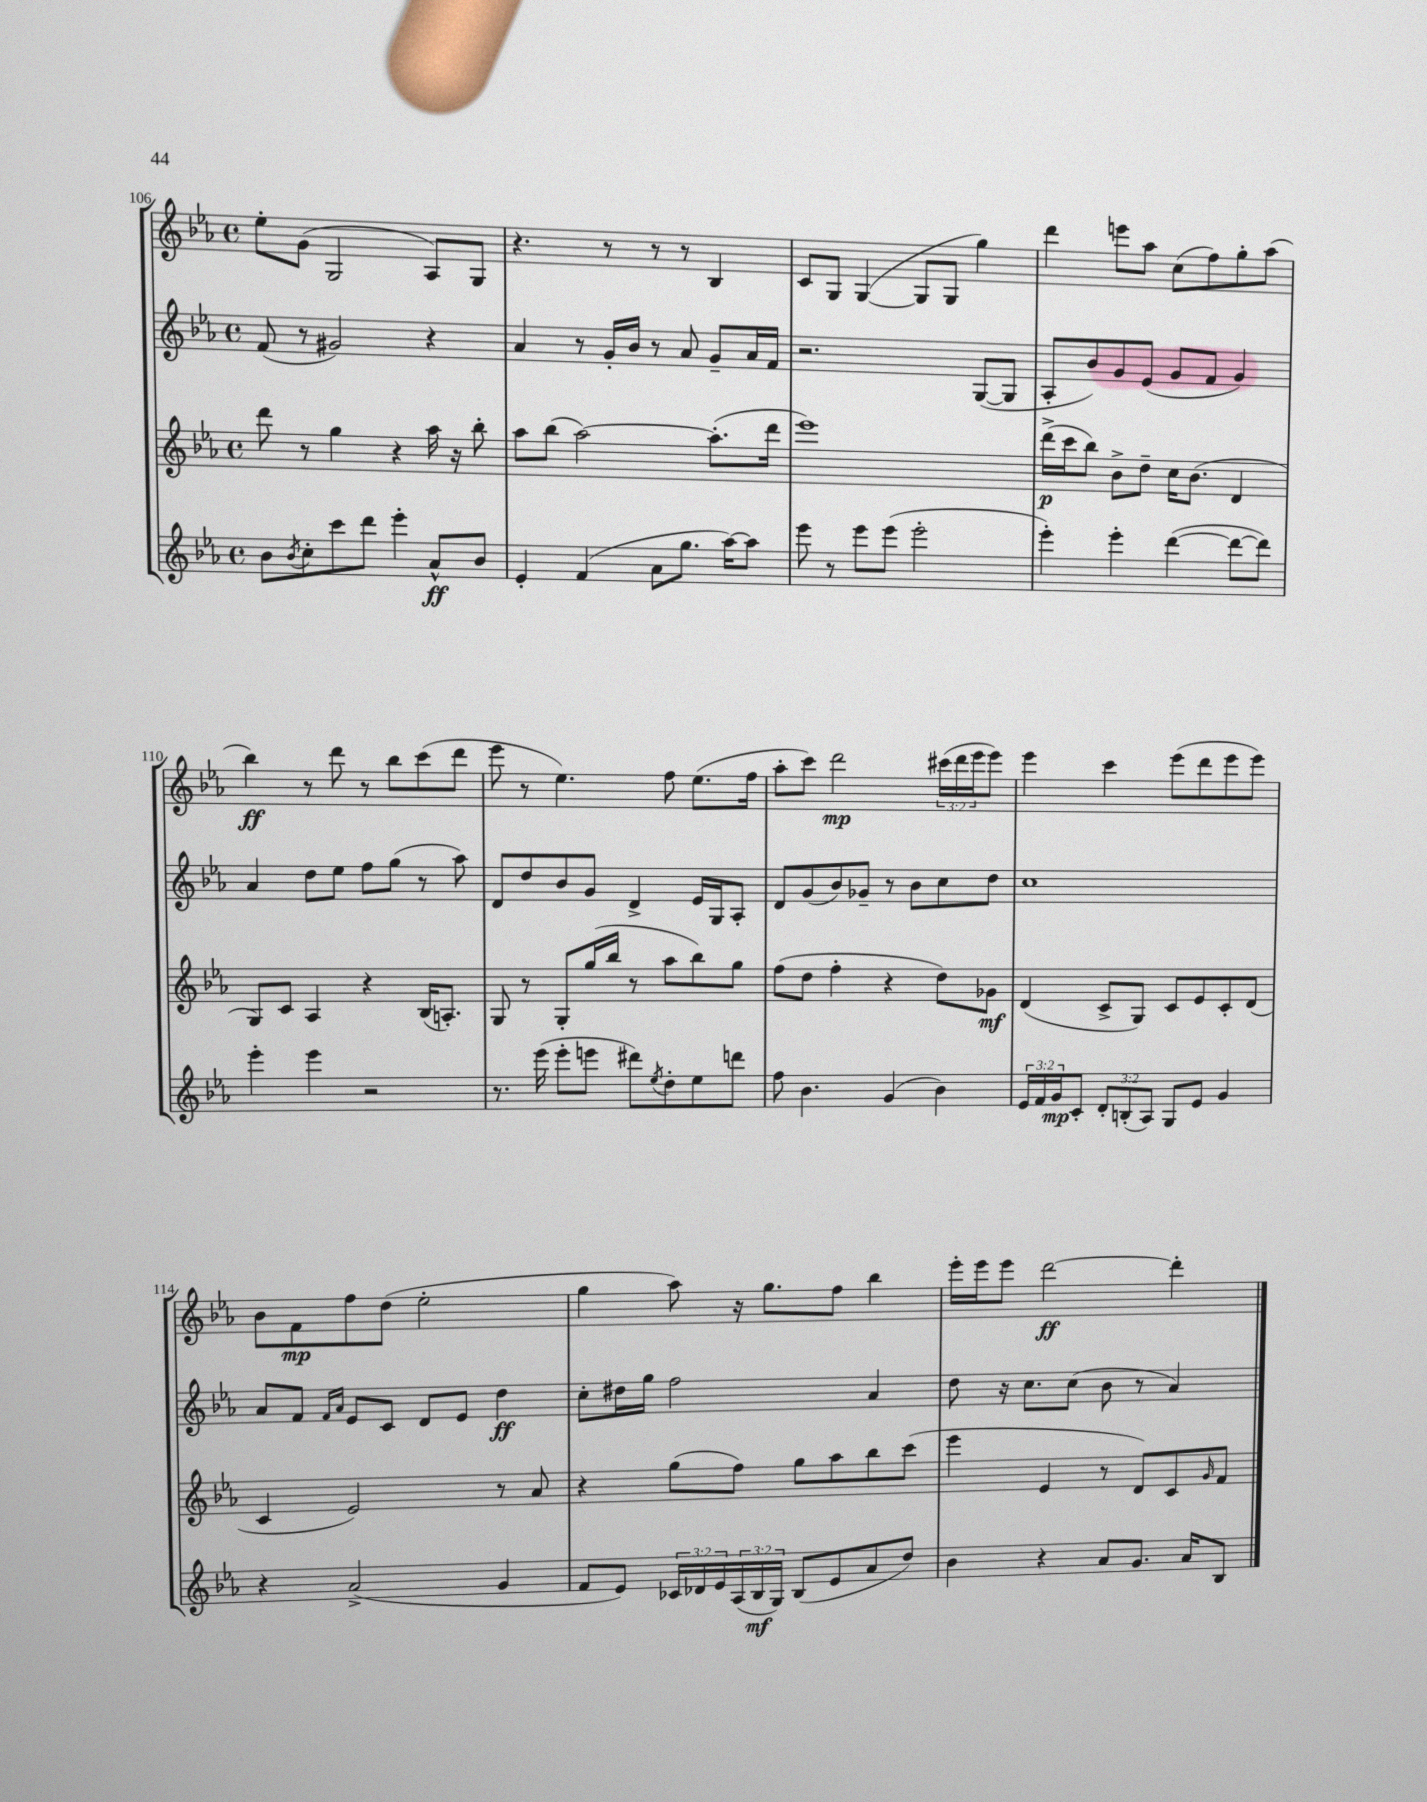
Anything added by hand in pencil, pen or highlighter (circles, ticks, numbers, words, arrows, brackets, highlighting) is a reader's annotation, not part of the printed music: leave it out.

**kern	**kern	**kern	**kern
*staff4	*staff3	*staff2	*staff1
*clefG2	*clefG2	*clefG2	*clefG2
*k[b-e-a-]	*k[b-e-a-]	*k[b-e-a-]	*k[b-e-a-]
*M4/4	*M4/4	*M4/4	*M4/4
*met(c)	*met(c)	*met(c)	*met(c)
8b-	8ddd	(8f	8ee-'
8qb-	.	.	.
8cc'	8r	8r	(8g
8ccc	4gg	2g#)	2G
8ddd	.	.	.
4eee-'	4r	.	.
8a-^^	16aa-	4r	8A-)
.	16r	.	.
8b-	8bb-'	.	8G
=	=	=	=
4e-'	8aa-	4a-	4.r
.	(8bb-	.	.
(4f	[2aa-)	8r	.
.	.	16g'	8r
.	.	16b-	.
8a-	.	8r	8r
8.gg	.	8a-	8r
.	(8.aa-']	8g~	4B-
[16aa-)	.	.	.
8aa-]	.	16a-	.
.	16ddd	16f	.
=	=	=	=
8eee-	1eee-)	2.r	8c
8r	.	.	8G
8eee-	.	.	([4G
(8eee-	.	.	.
2eee-'	.	.	8G]
.	.	.	8G
.	.	([8G	4gg)
.	.	8G]	.
=	=	=	=
4eee-')	(16ddd^	8A-'	4ddd
.	16ccc	.	.
.	8bb-)	8b-)	.
4eee-'	8b-^	8g	8eee
.	8dd~	(8e-	8aa-
([4ddd	16cc	8g	(8cc
.	(8.b-	.	.
.	.	8f	8ff)
8ddd_	4d	4g)	8gg'
8ddd])	.	.	(8aa-
=	=	=	=
4eee-'	8G)	4a-	4bb-)
.	8c	.	.
4eee-	4A-	8dd	8r
.	.	8ee-	8ddd
2r	4r	8ff	8r
.	.	(8gg	8bb-
.	(16B-	8r	(8ccc
.	8.A')	.	.
.	.	8aa-)	8ddd
=	=	=	=
8.r	8G	8d	8eee-
.	8r	8dd	8r
(16eee-	.	.	.
8eee-'	8G'	8b-	4.ee-)
8eee	(16gg	8g	.
.	16bb-	.	.
8ddd#)	8r	4d^	.
8qee-	.	.	.
8dd'	8aa-	.	8ff
8ee-	8bb-)	16e-	(8.ee-
.	.	16G	.
8ddd	8gg	8A-'	.
.	.	.	16ff
=	=	=	=
8ff	(8ff	8d	8aa-'
4.b-	8dd	(8g	8ccc)
.	4ff'	8b-)	2ddd
.	.	8g-~	.
(4g	4r	8r	.
.	.	8b-	.
4b-)	8dd)	8cc	(24ccc#
.	.	.	24ddd
.	.	.	24eee-
.	8g-	8dd	8eee-)
=	=	=	=
24e-	(4d	1cc	4eee-
24f	.	.	.
24g	.	.	.
8c'	.	.	.
12d'	8c^	.	4ccc
(12B'	.	.	.
.	8G)	.	.
12A-)	.	.	.
8G	8c	.	(8eee-
8e-	8e-	.	8ddd
4g	8c'	.	8eee-
.	(8d	.	8eee-)
=	=	=	=
4r	4c	8a-	8b-
.	.	8f	8f
.	.	16qqf	.
.	.	16qqa-	.
(2a-^	2e-)	8e-	8ff
.	.	8c	(8dd
.	.	8d	2ee-'
.	.	8e-	.
4g	8r	4dd	.
.	8a-	.	.
=	=	=	=
8f	4r	8cc'	4gg
8e-)	.	16dd#	.
.	.	16gg	.
24c-	(8gg	2ff	8aa-)
24d-	.	.	.
24e-	.	.	.
(24A-	8ff)	.	16r
24B-	.	.	.
.	.	.	8.gg
24G)	.	.	.
(8B-	8gg	.	.
8e-	8aa-	.	8ff
8a-	8bb-	4a-	4bb-
8dd)	(8ccc	.	.
=	=	=	=
4b-	4eee-	8dd	16eee-'
.	.	.	16eee-
.	.	16r	8eee-
.	.	8.cc	.
4r	4e-	.	[2ddd
.	.	(8cc	.
8a-	8r	8b-	.
8.g	8d)	8r	.
.	8c	4a-)	4ddd']
16a-	.	.	.
.	16qqg	.	.
8B-	8f	.	.
==	==	==	==
*-	*-	*-	*-
